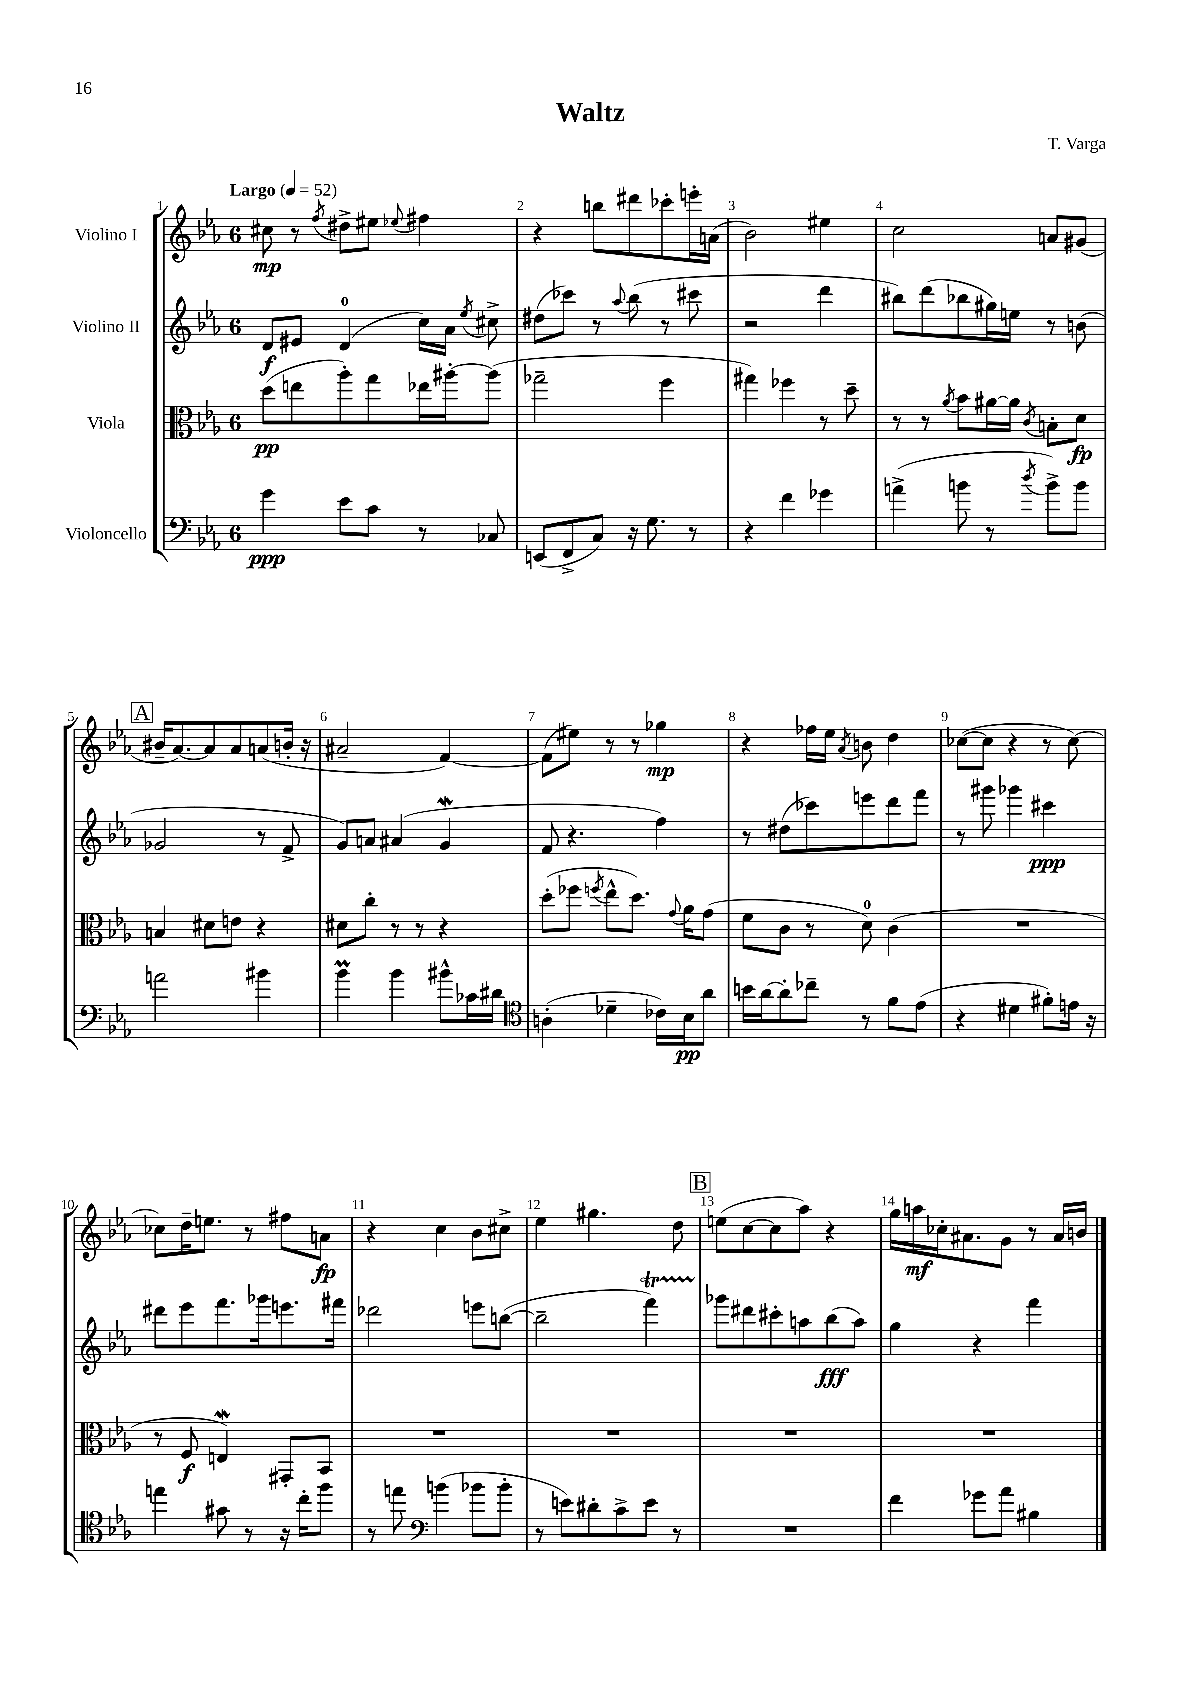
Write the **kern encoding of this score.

**kern	**kern	**kern	**kern
*staff4	*staff3	*staff2	*staff1
*clefF4	*clefC3	*clefG2	*clefG2
*k[b-e-a-]	*k[b-e-a-]	*k[b-e-a-]	*k[b-e-a-]
*M6/8	*M6/8	*M6/8	*M6/8
*MM52	*MM52	*MM52	*MM52
4g\	(8dd\L	8d/L	8cc#\
.	8ee\	8e#/J	8r
.	.	.	8qff/
8e-\L	8aa-'\)	(4d/	8dd#^\L
8c\J	8gg\	.	8ee#\J
.	.	.	8qqee-/
8r	16ee-\L	16cc\LL)	4ff#\
.	[16aa#'\J	16a-\JJ	.
.	.	8qee-/	.
8C-/	(8aa#\]J	8cc#^\	.
=	=	=	=
(8EE/L	2gg-~\	(8dd#\L	4r
8FF^/	.	8ccc-\J)	.
8C/J)	.	8r	8bb\L
.	.	8qqaa-/	.
16r	.	(8bb-\	8ddd#\
8.G\	.	.	.
.	4ff\	8r	8ccc-'\
8r	.	8ccc#\	16eee'\L
.	.	.	(16a\JJ
=	=	=	=
4r	4gg#\)	2r	2b-\)
4f\	4ff-\	.	.
4g-\	8r	4ddd\	4ee#\
.	8dd~\	.	.
=	=	=	=
(4a^\	8r	8bb#\L)	2cc\
.	8r	(8ddd\	.
.	8qa-/	.	.
8b\	8b-\L	8bb-\	.
8r	[16a#\L	16gg#\L)	.
.	16a#\]JJ	16ee\JJ	.
8qdd/	8qc/	.	.
8b^\L)	8B'\L	8r	8a/L
8b\J	8d\J	(8b\	(8g#/J
=	=	=	=
2a\	4B/	2g-/	16b#~/LK
.	.	.	[8.a-/)
.	8d#\L	.	8a-/]
.	8e\J	.	8a-/
4b#\	4r	8r	(8a/
.	.	8f^/	16b'/Jk
.	.	.	16r
=	=	=	=
4b-\	8d#\L	8g/L)	2a#~/
.	8cc'\J	8a/J	.
4b-\	8r	(4a#/	.
.	8r	.	.
8b#^^\L	4r	4g/	[4f/)
16c-\L	.	.	.
16d#\JJ	.	.	.
=	=	=	=
*clefC4	*	*	*
(4A'\	(8dd'\L	8f/	(8f\]L
.	8ff-\J	4.r	8ee#\J)
.	8qff/	.	.
4d-~\	8ee-^^\L	.	8r
.	8.dd\J)	.	8r
16c-\LL)	.	4ff\)	4gg-\
.	8qqg/	.	.
16B-\J	16a-\LK	.	.
8a-\J	(8g\J	.	.
=	=	=	=
16b\LL	8f\L	8r	4r
[16a-\J	.	.	.
8a-'\]	8c\J	(8dd#\L	.
8cc-~\J	8r	8ccc-\)	16ff-\LL
.	.	.	16ee-\JJ
.	.	.	8qa-/
8r	8d\)	8eee\	8b\
8f\L	(4c\	8ddd\	4dd\
(8e-\J	.	8fff\J	.
=	=	=	=
4r	2.r	8r	([8cc-\L
.	.	8ggg#\	8cc-\]J
4d#\	.	4ggg-\	4r
8f#'\L)	.	4ccc#\	8r
16e\Jk	.	.	[8cc-\)
16r	.	.	.
=	=	=	=
4ee\	8r	8ddd#\L	8cc-\]L
.	8F/	8eee-\	16dd~\K
.	.	.	8.ee\J
8g#\	4E/)	8.fff\	.
8r	.	.	8r
.	.	16ggg-\k	.
16r	8GG#'/L	8.eee\	8ff#\L
16cc'\LK	.	.	.
8ff\J	8BB-/J	.	8a\J
.	.	16fff#\Jk	.
=	=	=	=
8r	2.r	2ddd-\	4r
8ee\	.	.	.
*clefF4	*	*	*
(4b\	.	.	4cc\
8b-\L	.	8eee\L	8b-\L
8b-'\J	.	([8bb\J	8cc#^\J
=	=	=	=
8r	2.r	2bb~\]	4ee-\
8e\L)	.	.	.
8d#'\	.	.	4.gg#\
8c^\	.	.	.
8e\J	.	4fff\)	.
8r	.	.	8dd\
=	=	=	=
2.r	2.r	8ggg-\L	(8ee\L
.	.	8ddd#\	[8cc\
.	.	8ccc#'\	8cc\]
.	.	8aa\	8aa-\J)
.	.	(8bb-\	4r
.	.	8aa\J)	.
=	=	=	=
4f\	2.r	4gg\	16gg\LL
.	.	.	16aa\
.	.	.	16cc-'\J
.	.	.	8.a#\
8g-\L	.	4r	.
8a-\J	.	.	8g\J
4B#\	.	4fff\	8r
.	.	.	16a#/LL
.	.	.	16b/JJ
==	==	==	==
*-	*-	*-	*-
